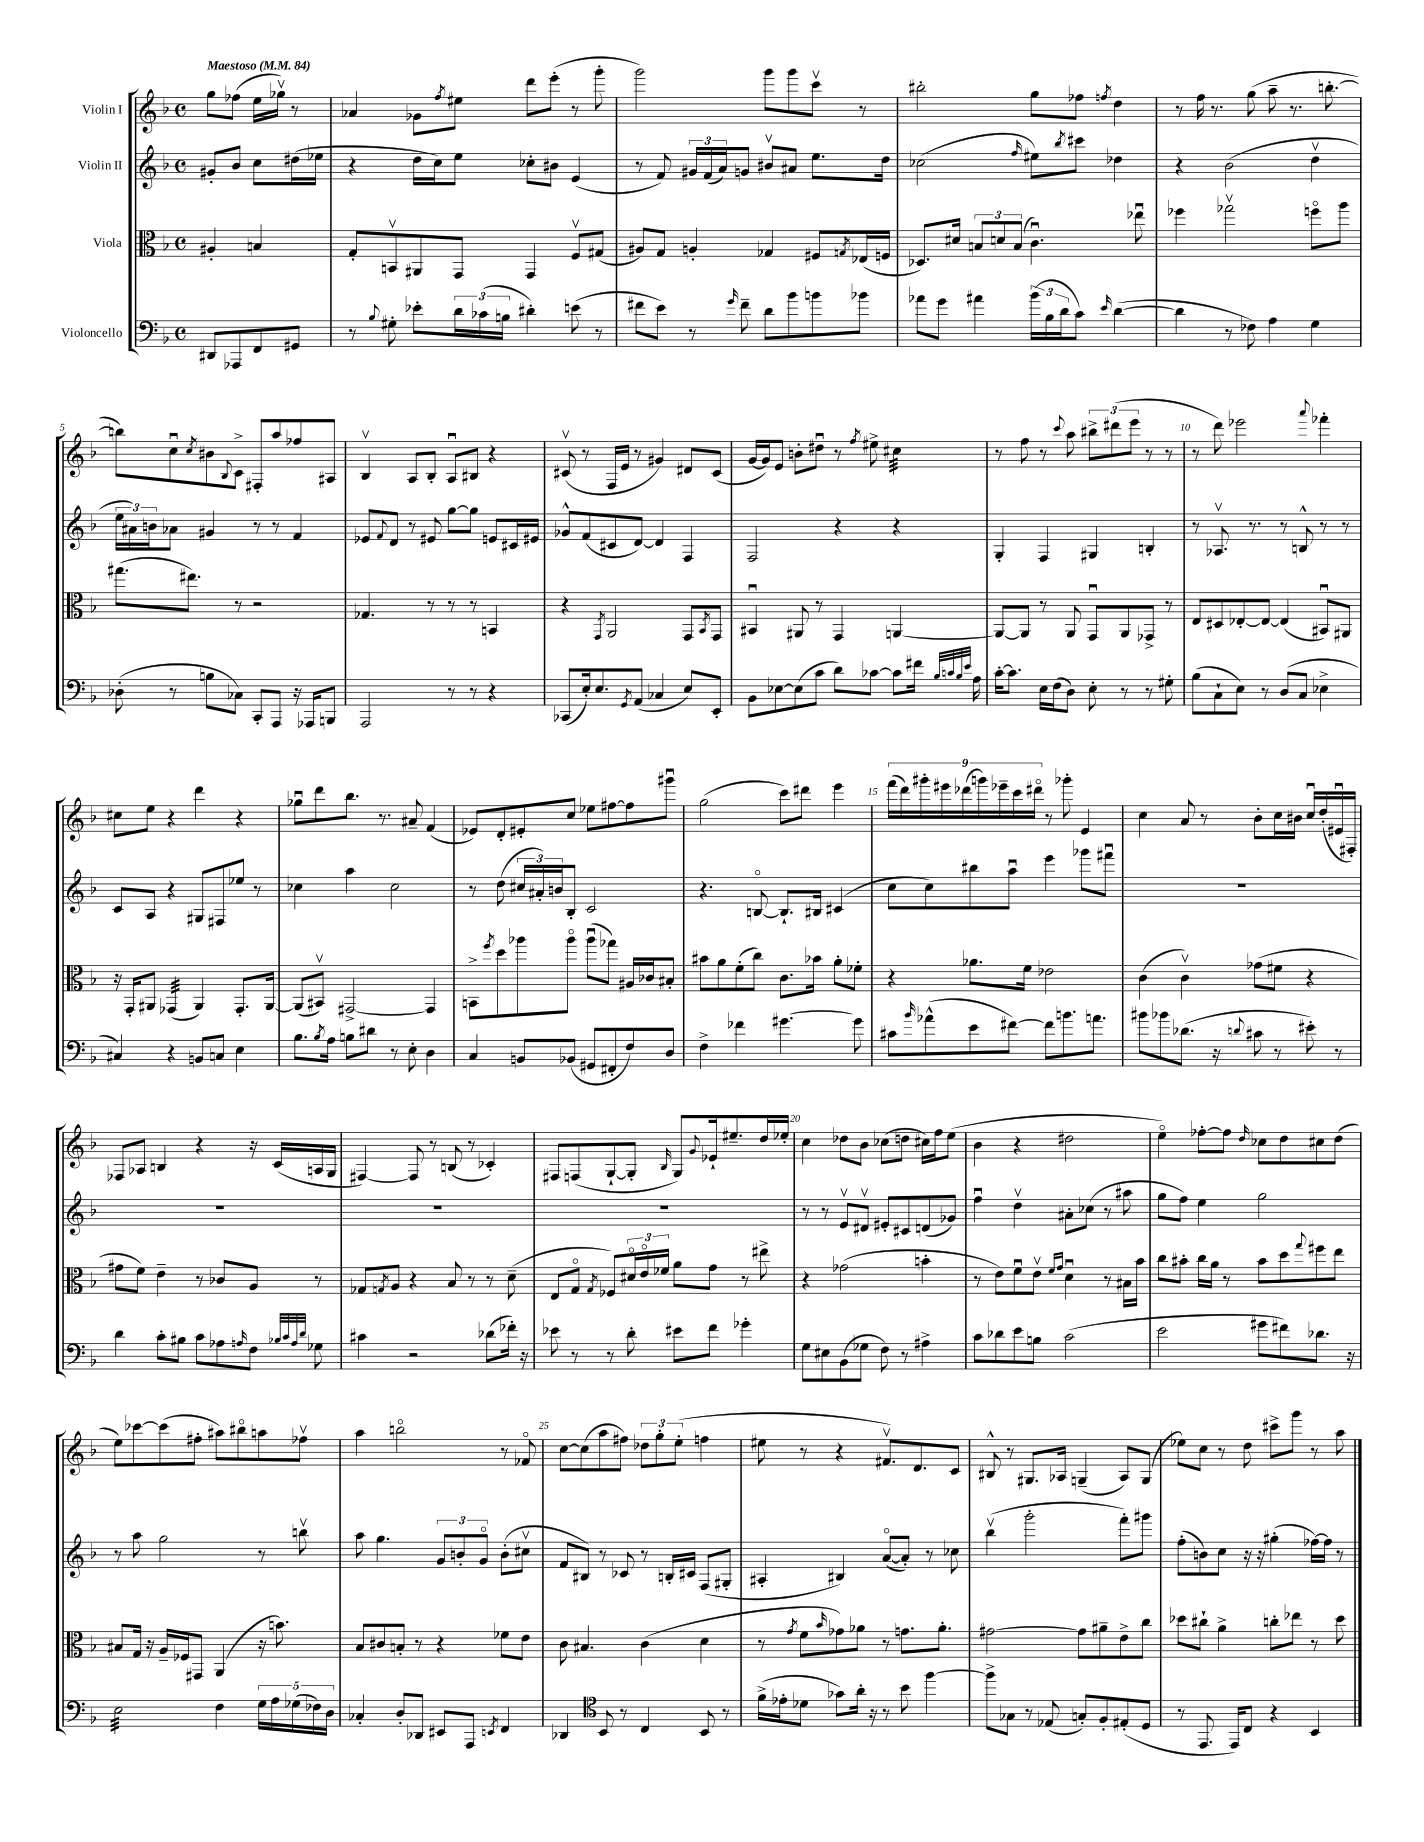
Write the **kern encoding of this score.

**kern	**kern	**kern	**kern
*staff4	*staff3	*staff2	*staff1
*clefF4	*clefC3	*clefG2	*clefG2
*k[b-]	*k[b-]	*k[b-]	*k[b-]
*M4/4	*M4/4	*M4/4	*M4/4
*met(c)	*met(c)	*met(c)	*met(c)
*MM84	*MM84	*MM84	*MM84
8DD#	4A#'	8g#'	8gg
8AAA-	.	8b-	(8ff-
8FF	4B	8cc	16ee
.	.	.	16gg-v)
8GG#	.	(16dd#	8r
.	.	16ee-	.
=	=	=	=
8r	8G'	4r	4a-
8qqB-	.	.	.
8G#'	8BBv	.	.
8e-'	8AA#	16dd	8g-
.	.	16cc)	.
.	.	.	8qff
24d	8GG	8ee	8ee#
(24c-	.	.	.
24B	.	.	.
4d#')	4GG	8cc-'	8ddd
.	.	8b#	(8eee'
(8e	8Fv	(4e	8r
8r	(8G#	.	8ggg'
=	=	=	=
8f#	8A#)	8r	2ggg)
8e)	8G	8f)	.
8r	4A'	24g#	.
.	.	(24f	.
.	.	24a)	.
16qqg	.	.	.
8f#~	.	8g	.
8d	4G-	8b#v	8ggg
8b-	.	8a#	8ggg
8b	8F#	8.ee	8cccv
.	8qG	.	.
8b-	(16E-	.	8r
.	16F	16dd	.
=	=	=	=
8a-	8.D-)	(2cc-	2bb#'
8g	.	.	.
.	16d#	.	.
4a#	12B	.	.
.	12d	.	.
.	(12B	.	.
.	.	16qqff	.
(24b-	4.cu)	8ee#)	8gg
24B-	.	.	.
24d	.	.	.
.	.	8qbb-	.
8c)	.	8ccc#	8ff-
16qqe	.	.	8qff
([4d	.	4dd-	4dd
.	8ee-u	.	.
=	=	=	=
4d]	4ff-	4r	8r
.	.	.	16ff
.	.	.	8.r
8r	2gg-v	(2b-	.
8F-)	.	.	(8gg
4A	.	.	8aa~
.	.	.	8.r
4G	8ffo	4ddv	.
.	.	.	[8.bb'
.	8aa	.	.
=	=	=	=
(8D-'	(8.gg#	24ee	8bb])
.	.	24a#)	.
.	.	24b	.
8r	.	8a-	8ccu
.	8.ee#)	.	.
.	.	.	8qcc
8B	.	4g#	8b#
.	.	.	8qqB-
8C-)	8r	.	8c^
8CC'	2r	8r	8F#'
8AAA	.	8r	8aa
16r	.	4f	8ff-
16AAA-	.	.	.
8BBB	.	.	8A#
=	=	=	=
2AAA	4.G-	8e-	4B-v
.	.	8qqf	.
.	.	8d	.
.	.	8r	8A
.	8r	8e#	8B-'
8r	8r	[8gg	8Au
8r	8r	8gg]	8B#
4r	4BB	8e	4r
.	.	16c#	.
.	.	16e#	.
=	=	=	=
(8CC-	4r	8g-^^	(8c#v
16E')	.	(8f	8r
8.E	.	.	.
.	8qGG	.	.
.	2AA	8c#	16F
.	.	.	16e
8qGG	.	.	.
(8AA	.	[8d)	8r
4C-	.	4d]	4g#)
8E)	8GG	4F	8d#
.	8qBB-	.	.
8EE'	8GG	.	(8c#
=	=	=	=
8BB-	4BB#u	2F	[16g
.	.	.	16g])
[8E-	.	.	8e
(8E-]	8AA#	.	8b'
8c	8r	.	8dd#u
8d)	4GG	4r	8r
.	.	.	8qff
[8c-	.	.	8ee#^
8c-]	[4AA	4r	4cc#
16f#	.	.	.
32qqB-	.	.	.
32qqc	.	.	.
32qqB-	.	.	.
32qqe	.	.	.
16A	.	.	.
=	=	=	=
[16c'	8AA_	4G'	8r
8.c]	.	.	.
.	8AA]	.	8ff
16E	8r	4F	8r
(16F	.	.	.
.	.	.	8qqccc
8D)	8AA	.	8aa
8E'	8GGu	4G#	12bb#^
.	.	.	(12ddd#
8r	8AA	.	.
.	.	.	12eee
8r	8GG-^	4B'	8r
8G#'	8r	.	8r
=	=	=	=
(8B-	8E	8r	8r
8C`	8D#	8.A-v	8ddd)
8E)	[8E-'	.	2eee-
.	.	8.r	.
8r	8E-_	.	.
(8D	(4E-]	8r	.
8C	.	8B^^	.
.	.	.	8qqaaa
4E-^	8BB#u)	8r	4fff-'
.	8AA#	8r	.
=	=	=	=
4C#)	16r	8c	8cc#
.	16GG'	.	.
.	8AA#	8A	8ee
4r	(4GG-	4r	4r
8BB	4AA#)	8G#	4ddd
8C	.	8F#	.
4E	8.GG-'	8ee-	4r
.	.	8r	.
.	[16AA#	.	.
=	=	=	=
8.B-	(8AA#]	4cc-	8gg-u
.	8BB#v)	.	8ddd
8qB-	.	.	.
16A	.	.	.
8B	[2GG#^	4aa	8.bb-
8d#	.	.	.
.	.	.	8.r
8r	.	2cc-	.
8E'	.	.	8a#~
4D	4GG#]	.	(4f
=	=	=	=
4C	8BB^	8r	8e-)
.	8qff	.	.
.	8dd	(8dd	8d'
8BB	8aa-	24cc#	8e#'
.	.	24a#')	.
.	.	24b	.
(8BB-	8aa-o	8B-'	8cc
8GG#	(8aa-u	2c	8ee-
8FF#'	8gg-)	.	[8ff#
8F)	16A#	.	8ff#]
.	16c-	.	.
8D	8B#'	.	8ggg#u
=	=	=	=
4F^	8b#	4.r	(2gg
.	8a	.	.
4f-	(8f'	.	.
.	8cc)	[8Bo	.
[4.g#	8.c	8.B`]	8ccc)
.	.	.	8ddd#
.	16b-	16B#	.
.	8a'	(4c#	4eee
8g#]	8f-'	.	.
=	=	=	=
8c#	4r	8cc	(18fff
.	.	.	18ddd)
.	.	.	18ggg#'
16qqb-	.	.	.
(8a-^^	.	8cc)	.
.	.	.	18eee#
.	.	.	(18ddd-
8e	8.a-	8bb#	.
.	.	.	18ggg)
.	.	.	18eee-~
[8f#)	.	8aau	.
.	.	.	18ccc
.	16f	.	.
.	.	.	18ddd#o
8f#]	2e-	4eee	8r
8.b	.	.	8ggg-'
.	.	8ggg-	4e
8.a	.	.	.
.	.	8fff#u	.
=	=	=	=
8b#	(4c	1r	4cc
8b-	.	.	.
(8.d-	4cv)	.	8a
.	.	.	8r
16r	.	.	.
8qqd	.	.	.
8c#	(8g-	.	8b-'
8r	8f#	.	16cc
.	.	.	16b#
8e#')	4r	.	16ccu
.	.	.	(16dd'
8r	.	.	16e#u
.	.	.	16F#')
=	=	=	=
4d	8g#	1r	8F-
.	8f)	.	8A-
8c'	4e~	.	4B
8B#	.	.	.
8c	8r	.	4r
8A-	8c-	.	.
16qqA	.	.	.
8F	8A	.	16r
.	.	.	(16c
32qqB-	.	.	.
32qqc	.	.	.
32qqA	.	.	.
32qqd	.	.	.
8G-	8r	.	16A
.	.	.	16G
=	=	=	=
4c#	8G-	1r	[4F#)
.	8qG	.	.
.	8A	.	.
2r	4r	.	8F#]
.	.	.	8r
.	8B-	.	(8B
.	8r	.	8r
(8d-	8r	.	4c-')
16f-')	(8d~	.	.
16r	.	.	.
=	=	=	=
8e-	8E	1r	8F#
8r	8Go	.	(8F
.	8qG	.	.
8r	8F-)	.	[8G`
8d'	24d#o	.	8G']
.	24eo	.	.
.	24f-	.	.
.	.	.	16qqB-
8e#	8a	.	8G)
.	.	.	8qqg
8f	8g	.	16e-`
.	.	.	8.ee#~
4g-'	8r	.	.
.	8ee#^	.	16dd
.	.	.	16ee-'
=	=	=	=
8G	4r	8r	4cc
8E#	.	8r	.
(8BB-	(2g-	8ev	8dd-
8G-	.	8d#v	8b-
8F)	.	8e#'	(8cc-
8r	.	8c#	8dd
4A#^	4b'	(8d	16cc#)
.	.	.	16ff
.	.	8g-)	(8ee
=	=	=	=
8c	8r	4ffu	4b-
8d-	8e)	.	.
8e	8fu	4ddv	4r
8B	8ev	.	.
.	16qqf	.	.
.	16qqg	.	.
(2c	4du	8a#'	2dd#
.	.	(8cc-	.
.	8r	8r	.
.	16B#	8aa#	.
.	16b-	.	.
=	=	=	=
2e	8cc	8gg	4eeo)
.	8b#'	8ff)	.
.	16cc	4ee	[8ff-'
.	16a	.	.
.	8r	.	8ff-]
.	.	.	16qqdd
8g#	8b#	2gg	8cc-
8f#)	8dd	.	8dd
.	8qqgg	.	.
8.d-	8ff#	.	8cc#
.	8ee	.	(8dd
16r	.	.	.
=	=	=	=
2E	8B#	8r	8ee)
.	16G	8aa	[8ccc-
.	16r	.	.
.	16A~	2gg	(8ccc-]
.	16F-	.	.
.	8GG#	.	8ff#'
4F	(4AA	.	8aa#)
.	.	.	8bb#o
20G	16r	8r	8aa
20A	.	.	.
.	8.b)	.	.
(20G-	.	.	.
.	.	8bbv	8ff-v
20F-)	.	.	.
20D	.	.	.
=	=	=	=
4C-'	8B-	8aa	4aa
.	8c#	4.gg	.
8D'	8B'	.	2bbo
8DD-	8r	.	.
8EE#	4r	12g	.
.	.	12b'	.
8AAA	.	.	.
.	.	12go	.
8qEE	.	.	.
4FF	8f-	(8b'	8r
.	8e	8cc#v	8f-o
=	=	=	=
4DD-	8c	8f	[8cc
.	4.B#	8B#)	(8cc]
*clefC4	*	*	*
8BB-	.	8r	8aa
8r	.	8c-	8ff#)
4C	(4c	8r	12dd-
.	.	.	12gg'
.	.	16B'	.
.	.	.	(12ee'
.	.	16c#	.
8BB-	4d	(8F	4ff
8r	.	8G#'	.
=	=	=	=
(16f^	8r	4A#'	8ee#
16e-'	.	.	.
.	8qg	.	.
8d-	8f	.	8r
.	16qqb-	.	.
8g-)	8g-)	4B#)	4r
16a'	8a-	.	.
16r	.	.	.
8r	8r	([8ao	8.f#v)
8b-	8.g	8a'])	.
.	.	.	8.d
[4ff	.	8r	.
.	8.a-'	.	.
.	.	8cc-	8c
=	=	=	=
8ff^]	[2g#	(4bb-v	8B#^^
8G-	.	.	8r
8r	.	2ggg'	8.G#
(8E-	.	.	.
.	.	.	16A-
8G')	8g#]	.	(4G~
8F'	8a#~	.	.
(8E#'	8e^	8fff')	8A-)
8D	8cc	8ggg#	(8G
=	=	=	=
8r	8dd-	(8ff'	8ee-)
8.EE	8cc#`	8b)	8cc
.	4a^	8cc	8r
16EE)	.	.	.
8C	.	16r	8dd
.	.	16r	.
4r	8cc'	(4gg#'	8ccc#^
.	8ee-	.	8ggg
4BB-	8r	[16ff-)	8r
.	.	16ff-]	.
.	8dd-	8r	8aa
==	==	==	==
*-	*-	*-	*-
